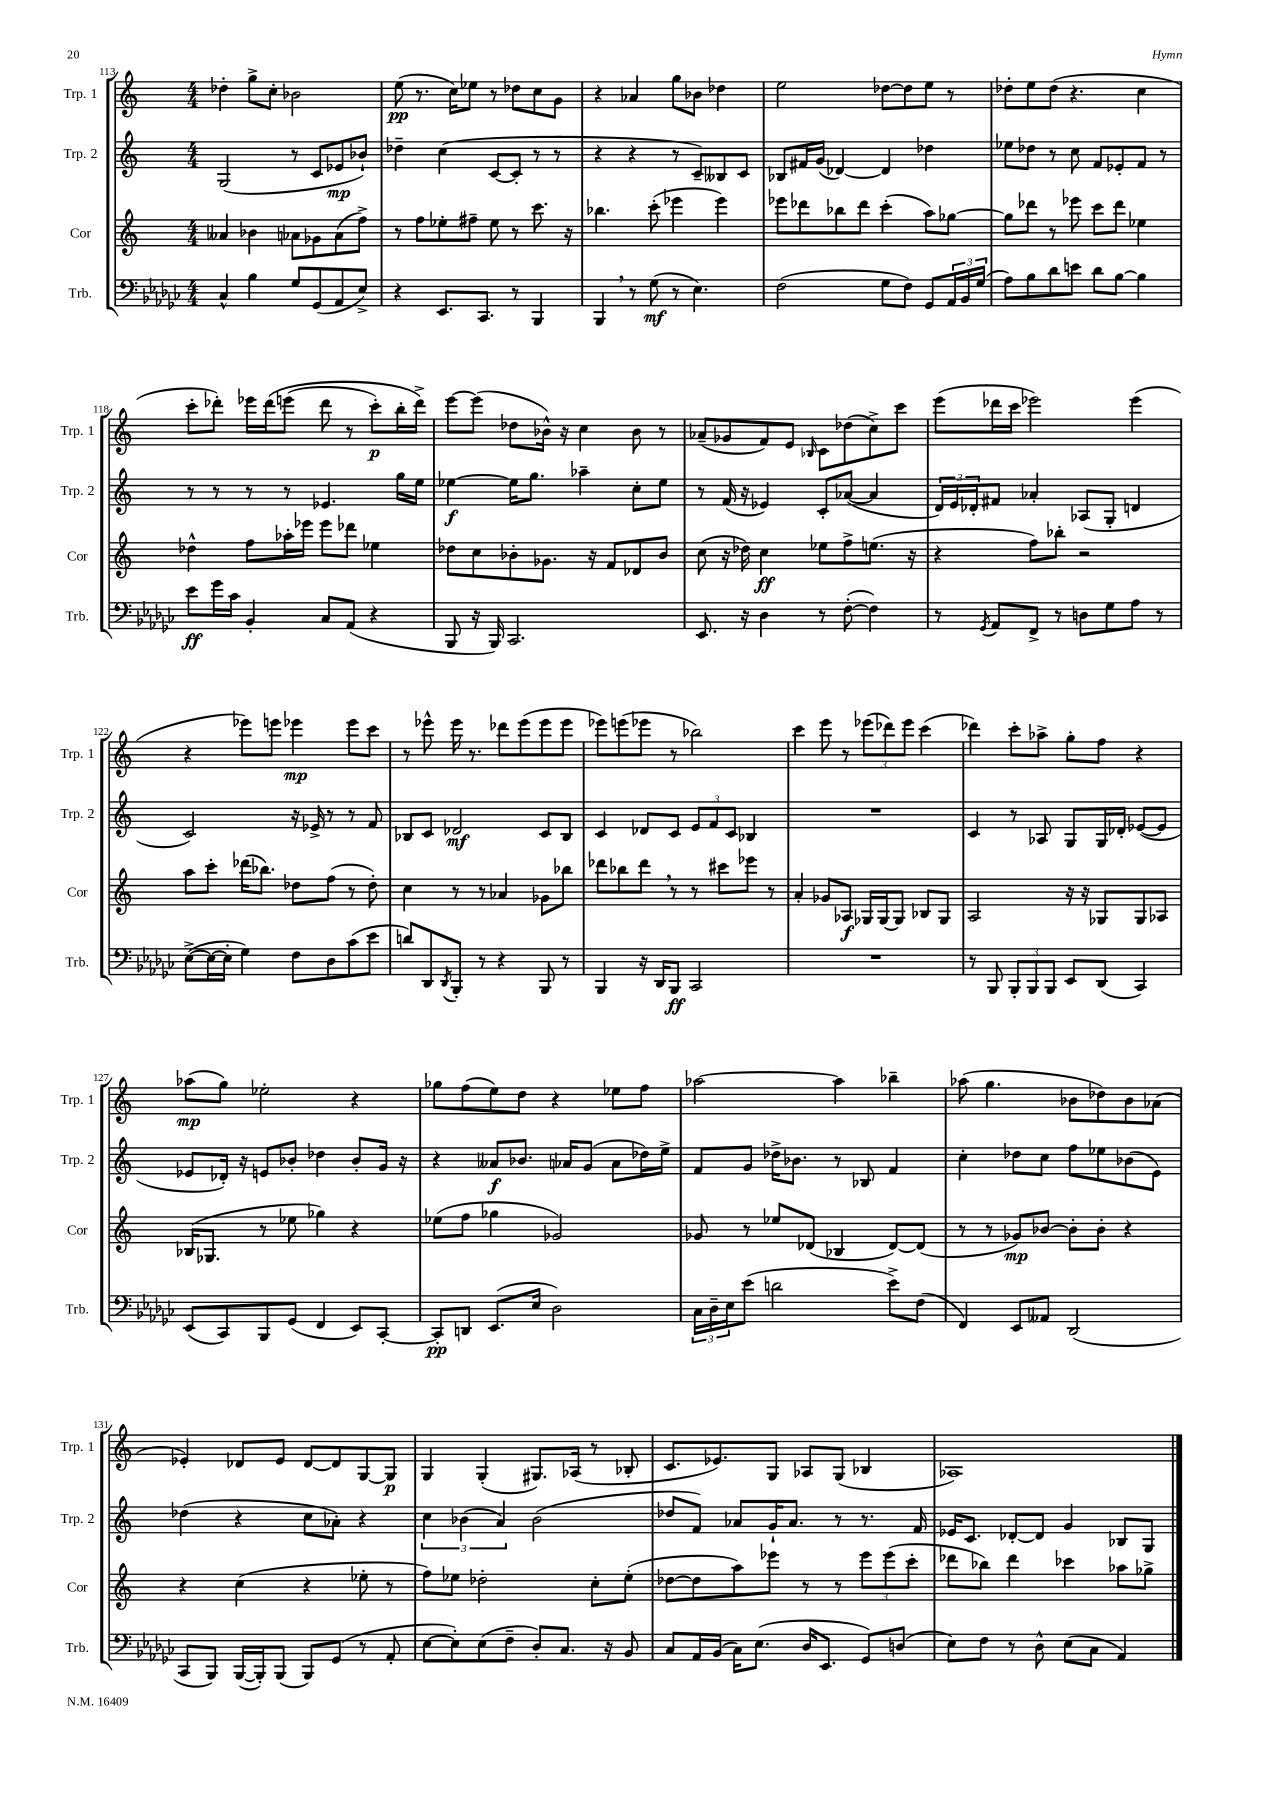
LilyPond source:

<<
\new StaffGroup <<
\new Staff = "s0" \with { instrumentName = "Trp. 1" shortInstrumentName = "Trp. 1" } {
    \clef treble \key c \major \numericTimeSignature \time 4/4
    des''4-. g''8-> c''8-. bes'2 |
    e''8\pp( r8. c''16) ees''8 r8 des''8 c''8 g'8 |
    r4 aes'4 g''8 bes'8 des''4 |
    e''2 des''8~ des''8 e''8 r8 |
    des''8-. e''8 des''8( r4. c''4 |
    c'''8-. des'''8-.) ees'''16 des'''16\( e'''8( des'''8 r8 c'''8-.\p) b''16-. des'''16->\) |
    e'''8~ e'''8( des''8 bes'16-^) r16 c''4 bes'8 r8 |
    aes'8--( ges'8 f'8) e'8 \grace { bes16 } c'8 des''8( c''8->) c'''8 |
    e'''8( des'''16 c'''16 ees'''2) ees'''4( |
    r4 ees'''8) e'''8 ees'''4\mp ees'''8 c'''8 |
    r8 ees'''8-^ ees'''16 r8. des'''8 ees'''8( ees'''8 ees'''8 |
    ees'''8) e'''8( ees'''8 r8 bes''2) |
    c'''4 e'''8 r8 \tuplet 3/2 { ees'''8( des'''8) ees'''8 } c'''4( |
    des'''4) c'''8-. aes''8-> g''8-. f''8 r4 |
    aes''8\mp( g''8) ees''2-. r4 |
    ges''8 f''8( e''8) d''8 r4 ees''8 f''8 |
    aes''2~ aes''4 bes''4-- |
    aes''8( g''4. bes'8 des''8) bes'8 aes'8( |
    ees'4-.) des'8 ees'8 des'8~ des'8 g8~ g8\p |
    g4 g4-.( gis8.) aes16( r8 bes8-. |
    c'8. ees'8.) g8 aes8 g8( bes4 |
    aes1) \bar "|." |
}
\new Staff = "s1" \with { instrumentName = "Trp. 2" shortInstrumentName = "Trp. 2" } {
    \clef treble \key c \major \numericTimeSignature \time 4/4
    g2( r8 c'8 ees'8\mp bes'8-!) |
    des''4-- c''4( c'8~ c'8-. r8 r8 |
    r4 r4 r8 c'8--) beses8 c'8 |
    bes8 fis'16 g'16( des'4~) des'4 des''4 |
    ees''8 des''8 r8 c''8 f'8 ees'8-. f'8 r8 |
    r8 r8 r8 r8 ees'4. g''16 e''16 |
    ees''4~\f ees''16 g''8. aes''4-- c''8-. ees''8 |
    r8 f'16( r16 ees'4) c'8-. aes'8~( aes'4 |
    \tuplet 3/2 { d'16) e'16 des'16-. } fis'8 aes'4-. aes8( g8-. d'4 |
    c'2) r16 ees'16-> r8 r8 f'8 |
    bes8 c'8 des'2\mf c'8 bes8 |
    c'4 des'8 c'8 \tuplet 3/2 { e'8 f'8 c'8 } bes4 |
    R1 |
    c'4 r8 aes8 g8 g16 des'16-. ees'8~( ees'8 |
    ees'8 des'16-.) r16 e'8 bes'8-. des''4 bes'8-. g'16 r16 |
    r4 aeses'8\f bes'8. aes'16 g'8( aes'8 des''16) e''16-> |
    f'8 g'8 des''16-> bes'8. r8 bes8 f'4 |
    c''4-. des''8 c''8 f''8 ees''8 bes'8( e'8) |
    des''4( r4 c''8 aes'8-.) r4 |
    \tuplet 3/2 { c''4 bes'4( a'4) } bes'2( |
    des''8 f'8) aes'8 g'16-! aes'8. r8 r8. f'16 |
    ees'16 c'8. des'8~-. des'8 g'4 bes8 g8 \bar "|." |
}
\new Staff = "s2" \with { instrumentName = "Cor" shortInstrumentName = "Cor" } {
    \clef treble \key c \major \numericTimeSignature \time 4/4
    aeses'4 bes'4 aes'8 ges'8 aes'8( f''8->) |
    r8 f''8 ees''8-. fis''8-- ees''8 r8 c'''8. r16 |
    bes''4. c'''8-.( ees'''4 ees'''4) |
    ees'''8 des'''8 bes''8 des'''8 c'''4-.( a''8) ges''8~ |
    ges''8 des'''8 r8 ees'''8 c'''8 des'''8 ees''4 |
    des''4-^ f''8 aes''16-. ees'''16 ees'''8 des'''8 ees''4 |
    des''8 c''8 bes'8-. ges'8. r16 f'8 des'8 bes'8 |
    c''8( r16 des''16) c''4\ff ees''8 f''8-> e''8.( r16 |
    r4 f''8) bes''8-. r2 |
    a''8 c'''8-. des'''16( bes''8.) des''8 f''8( r8 des''8-.) |
    c''4 r8 r8 aes'4 ges'8 bes''8 |
    des'''8 bes''8 des'''8 \breathe r8 r8 cis'''8 ees'''8 r8 |
    a'4-. ges'8 aes8\f ges16 ges16~ ges8 bes8 ges8 |
    a2 r16 r16 ges8 ges8 aes8 |
    bes16( ges8. r8 ees''8 ges''4) r4 |
    ees''8( f''8 ges''4 ges'2) |
    ges'8 r8 ees''8 des'8( bes4 des'8~) des'8( |
    r8 r8 ges'8\mp) bes'8~ bes'8-. bes'8-. r4 |
    r4 c''4( r4 ees''8-. r8 |
    f''8) ees''8 des''2-. c''8-. ees''8-.( |
    des''8~ des''8 a''8) ees'''8 r8 r8 \tuplet 3/2 { ees'''8 ees'''8( c'''8-. } |
    des'''8 bes''8) des'''4 ces'''4 aes''8 ges''8-> \bar "|." |
}
\new Staff = "s3" \with { instrumentName = "Trb." shortInstrumentName = "Trb." } {
    \clef bass \key ges \major \numericTimeSignature \time 4/4
    ces4-^ bes4 ges8 ges,8( aes,8 ees8->) |
    r4 ees,8. ces,8. r8 bes,,4 |
    bes,,4 \breathe r8 ges8\mf( r8 ees4.) |
    f2( ges8 f8) ges,8 \tuplet 3/2 { aes,16 bes,16 ges16( } |
    aes8) bes8 des'8 e'8 des'8 bes8~ bes4 |
    ees'8\ff ges'16 ces'16 bes,4-. ces8 aes,8( r4 |
    bes,,8 r16 bes,,16) ces,2. |
    ees,8. r16 des4 r8 f8~-.( f4) |
    r8 \acciaccatura { ges,8 } aes,8 f,8-> r8 d8 ges8 aes8 r8 |
    ees8~->( ees16~ ees16-. ges4) f8 des8 ces'8( ees'8 |
    d'8) des,8 \acciaccatura { des,8 } bes,,8-. r8 r4 bes,,8 r8 |
    bes,,4 r16 des,16 bes,,8\ff ces,2 |
    R1 |
    r8 bes,,8 \tuplet 3/2 { bes,,8-. bes,,8 bes,,8 } ees,8 des,8( ces,4) |
    ees,8( ces,8) bes,,8 ges,8( f,4 ees,8) ces,8~-. |
    ces,8-.\pp d,8 ees,8.( ees16 des2) |
    \tuplet 3/2 { ces16 des16-- ees16 } ees'8( d'2 ees'8->) f8( |
    f,4) ees,8 aeses,8 des,2( |
    ces,8 bes,,8) bes,,16~( bes,,16-.) bes,,8( bes,,8) ges,8( r8 aes,8-. |
    ees8~ ees8-.) ees8( f8-- des8-.) ces8. r16 bes,8 |
    ces8 aes,16 bes,16( ces16) ees8.( des16 ees,8. ges,8) d8( |
    ees8) f8 r8 des8-^ ees8( ces8 aes,4) \bar "|." |
}
>>
>>
\layout { \context { \Score currentBarNumber = #113 } }
